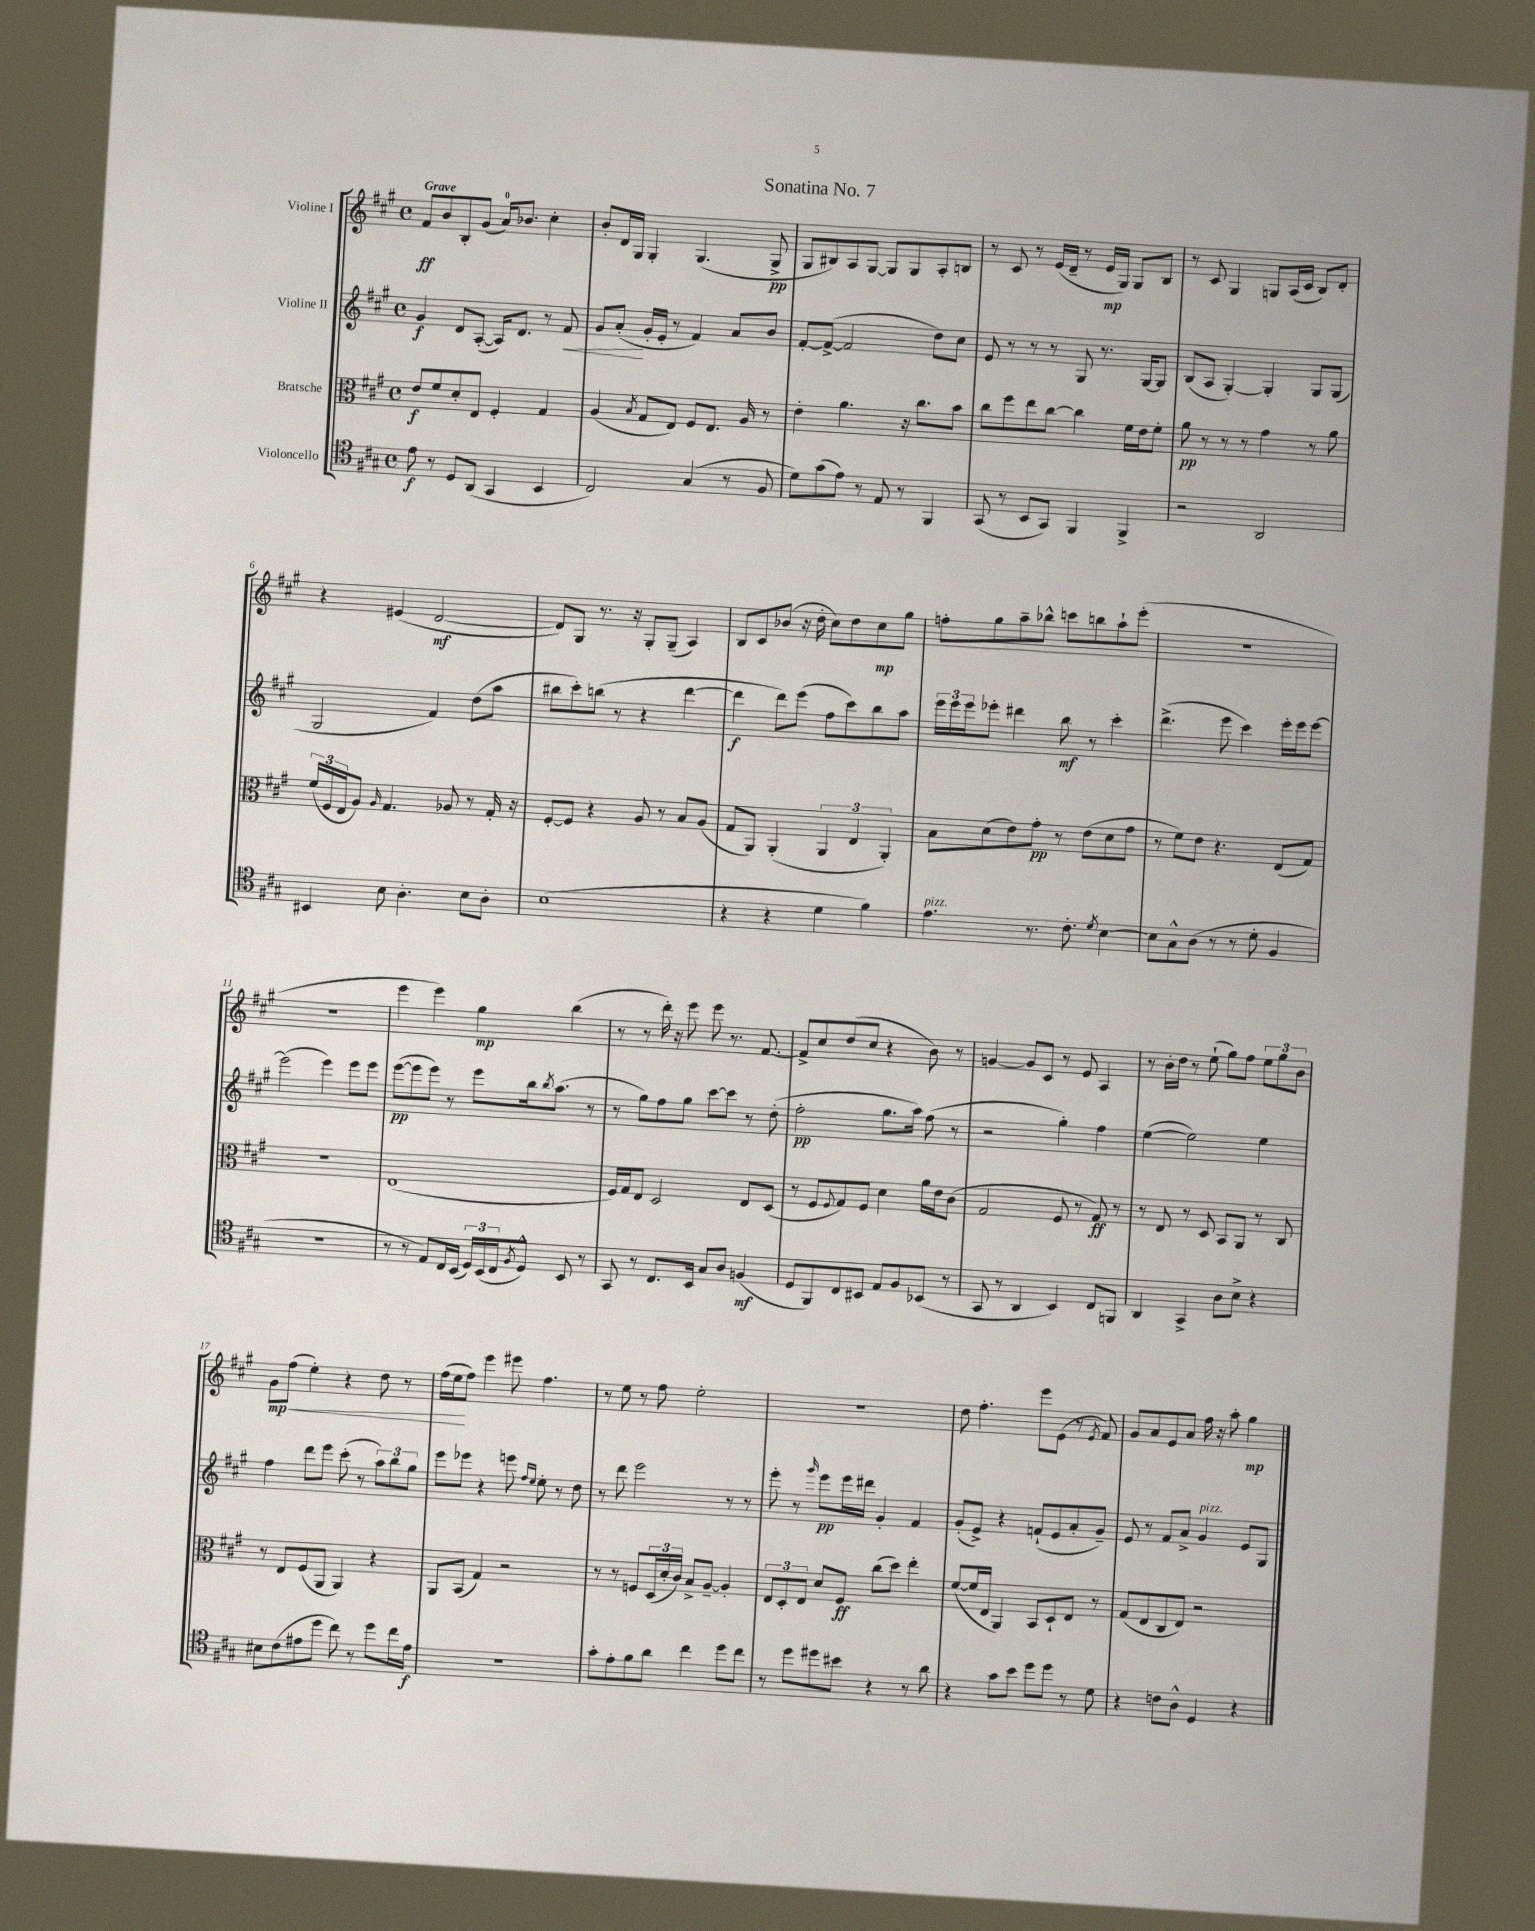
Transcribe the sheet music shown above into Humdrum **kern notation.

**kern	**kern	**kern	**kern
*staff4	*staff3	*staff2	*staff1
*clefC4	*clefC3	*clefG2	*clefG2
*k[f#c#g#]	*k[f#c#g#]	*k[f#c#g#]	*k[f#c#g#]
*M4/4	*M4/4	*M4/4	*M4/4
*met(c)	*met(c)	*met(c)	*met(c)
8e	8e	4g#	8f#
8r	8f#	.	8b
8D	8d'	8d	8B'
(8AA	8E	([8A'	(8g#
4GG#	4F#'	16A])	16a)
.	.	8.d	8.b-
4BB	4G#	8r	4cc#'
.	.	8f#	.
=	=	=	=
2C#)	(4A	8g#	8b'
.	.	(8a'	16d
.	.	.	16G#
.	8qB	.	.
.	8G#	16g#'	4G#'
.	.	16e'	.
.	8E)	8r	.
(4G#	8F#	4f#)	(4.G#
.	8.E	.	.
8r	.	8a	.
.	16A	.	.
8F#	8r	8b	8G#^
=	=	=	=
8d)	4e'	[8f#'	8G#
(8g#	.	(8f#^_	8B#)
8e)	4.a	2f#]	8A
8r	.	.	[8G#
8E	.	.	8G#]
8r	16r	.	8G#
.	8.cc#	.	.
4FF#	.	8dd)	8A'
.	8b	8cc#	8B
=	=	=	=
(8GG#	8cc#	8e	8r
8r	8ff#	8r	8c#
8BB	8ee	8r	8r
8GG#)	[8cc#	8r	(16e
.	.	.	16d~
4FF#	4cc#]	8G#	8r
.	.	8.r	16e
.	.	.	16G#)
4FF#^	16f#	.	8G#
.	16e	[16G#	.
.	8f#'	8G#]	8B
=	=	=	=
2r	8a	(8B	8r
.	8r	8A	8c#
.	8r	[4G#')	4G#
.	8r	.	.
2AA	4g#	4G#']	8G
.	.	.	(16A
.	.	.	16c#
.	8r	8G#	8B)
.	8a	(8G#	8d'
=	=	=	=
4BB#	(24f#	2G#	4r
.	24F#	.	.
.	24E	.	.
.	8A)	.	.
.	16qqA	.	.
8B	4.G#	.	(4e#
4.A'	.	.	.
.	.	4f#)	[2d
.	8A-	.	.
8B	8r	(8dd	.
8A'	16G#'	8aa	.
.	16r	.	.
=	=	=	=
(1B	[8F#'	8bb#	8d])
.	8F#]	8ccc#')	8G#
.	4r	(8bb	8.r
.	.	8r	.
.	.	.	16r
.	8A	4r	8G#'
.	8r	.	(8G#~
.	8B	[4ddd	4A)
.	(8A	.	.
=	=	=	=
4r	8G#	4ddd]	8B
.	8AA)	.	8c#
4r	(4AA'	8ddd)	(8b-
.	.	(8eee	16r
.	.	.	16dd'
4d	6AA	8ff#	8cc#)
.	.	8ccc#)	8dd
.	6E	.	.
4f#)	.	8bb	8cc#
.	6AA')	.	.
.	.	8aa	8gg#
=	=	=	=
4.e	8B	24eee	8ff'
.	.	24eee	.
.	.	24eee	.
.	(8d	8eee-'	8gg#
.	8e)	4ddd#	8aa~
8.r	8g#'	.	8bb-^^
.	8r	8bb	8ccc
8.c#'	.	.	.
.	(8e	8r	8bb
8qd	.	.	.
[4B	8d	4ccc#'	8aa`
.	8g#	.	(8eee'
=	=	=	=
8B]	8r	(4.ddd^	1r
8G#^^	8f#)	.	.
(8A	8e	.	.
8r	4.r	8eee	.
8r	.	4ccc#)	.
8d'	.	.	.
4F#	(8E	16eee'	.
.	.	16eee	.
.	8G#)	[8eee	.
=	=	=	=
1r	1r	(2eee]	1r
.	.	4eee)	.
.	.	8eee	.
.	.	8eee	.
=	=	=	=
8r	(1E	([8eee	4eee
8r	.	8eee]	.
8E)	.	8eee)	4eee)
16C#	.	8r	.
(16BB	.	.	.
24D)	.	8eee	4gg#
(24BB	.	.	.
24C#	.	.	.
8qF#	.	.	.
8D^^)	.	16bb	.
.	.	8qbb	.
.	.	(8.aa	.
8BB	.	.	(4bb
8r	.	8r	.
=	=	=	=
8GG#	16F#)	8r	8r
.	16G#	.	.
8r	8E	8gg#)	8r
8.C#	2D	8ff#	16ddd')
.	.	.	16r
.	.	8gg#	8eee
16BB	.	.	.
8G#	.	[8ccc#	8eee
8A	.	8ccc#]	8.r
(4F	8E	8r	.
.	.	.	[8.f#
.	(8D	(8dd'	.
=	=	=	=
8D	8r	2ff#'	8f#^]
8FF#)	8F#	.	8cc#
.	8qqF#	.	.
8C#	8G#)	.	(8dd
8BB#	8F#	.	8cc#
8E	4d	8.gg#	4r
8F#	.	.	.
.	.	16aa)	.
(8BB-	16a	(8ff#	8b)
.	16e	.	.
8r	(8c#	8r	8r
=	=	=	=
8GG#	2G#	2r	[4g
8r	.	.	.
4AA	.	.	8g]
.	.	.	8c#
4BB)	8F#	4gg#')	8r
.	8r	.	8e
8C#	8G#)	4ff#	4A
8FF	8r	.	.
=	=	=	=
4AA	8r	([4ee	8r
.	8E	.	16b'
.	.	.	16dd
4GG#^	8r	2ee])	8r
.	8D	.	(8ee`
8A	8BB	.	8gg#)
8B^	8AA	.	8ff#
4r	8r	4ee	12ee
.	.	.	12gg#
.	8C#	.	.
.	.	.	12b
=	=	=	=
8B#	8r	4ff#	8g#
(8c#	8E	.	(8ff#
8e#	(8F#	8ddd	4ee')
8dd	8AA	8eee	.
8cc#)	4AA)	(8ccc#'	4r
8r	.	8r	.
8dd	4r	12aa)	8dd
.	.	12bb	.
16cc#	.	.	8r
.	.	12gg#	.
16e#	.	.	.
=	=	=	=
1r	8AA	8eee	(16ff#
.	.	.	16ee
.	(8BB	8eee-	8ff#)
.	4G#)	4r	4eee
.	2r	8eee	8eee#
.	.	16qqff#	.
.	.	16qqee	.
.	.	8ee'	4.ff#
.	.	8r	.
.	.	8dd	.
=	=	=	=
8g#'	8r	8r	8r
8e'	8r	8ddd	8ee
8f#	8F	2eee	8r
8a	(24D	.	8ff#
.	24d'	.	.
.	24c#)	.	.
4cc#	8B^	.	2ee'
.	[8A~	.	.
8dd	4A']	8r	.
8cc#	.	8r	.
=	=	=	=
8r	12E	8eee'	1r
.	12D'	.	.
8dd	.	8r	.
.	12E	.	.
.	.	16qqggg#	.
8dd#	8d	8eee	.
8b#	8F#	16eee	.
.	.	16ddd#	.
4r	(8cc#	4g#'	.
.	8dd)	.	.
8r	4ee'	4f#	.
8a	.	.	.
=	=	=	=
4r	([8f#	(8g#'	8dd
.	16f#]	8e^)	4.ff#'
.	16E	.	.
8g#	4AA)	4r	.
8b	.	.	.
8dd	8BB	(8f`	8eee
8dd	8D`	8e	(8e
8r	8E	8a'	8r
.	.	.	8qe
8d	8r	8g#~)	8f#)
=	=	=	=
4r	(8G#	8e	8g#
.	8E	8r	8a
8c	8C#	8f#	8e
8A^^	8E)	8a^	8a
4D	2r	4g#	16ff#
.	.	.	16r
.	.	.	8aa'
4r	.	8e	4gg#
.	.	8G#	.
==	==	==	==
*-	*-	*-	*-
